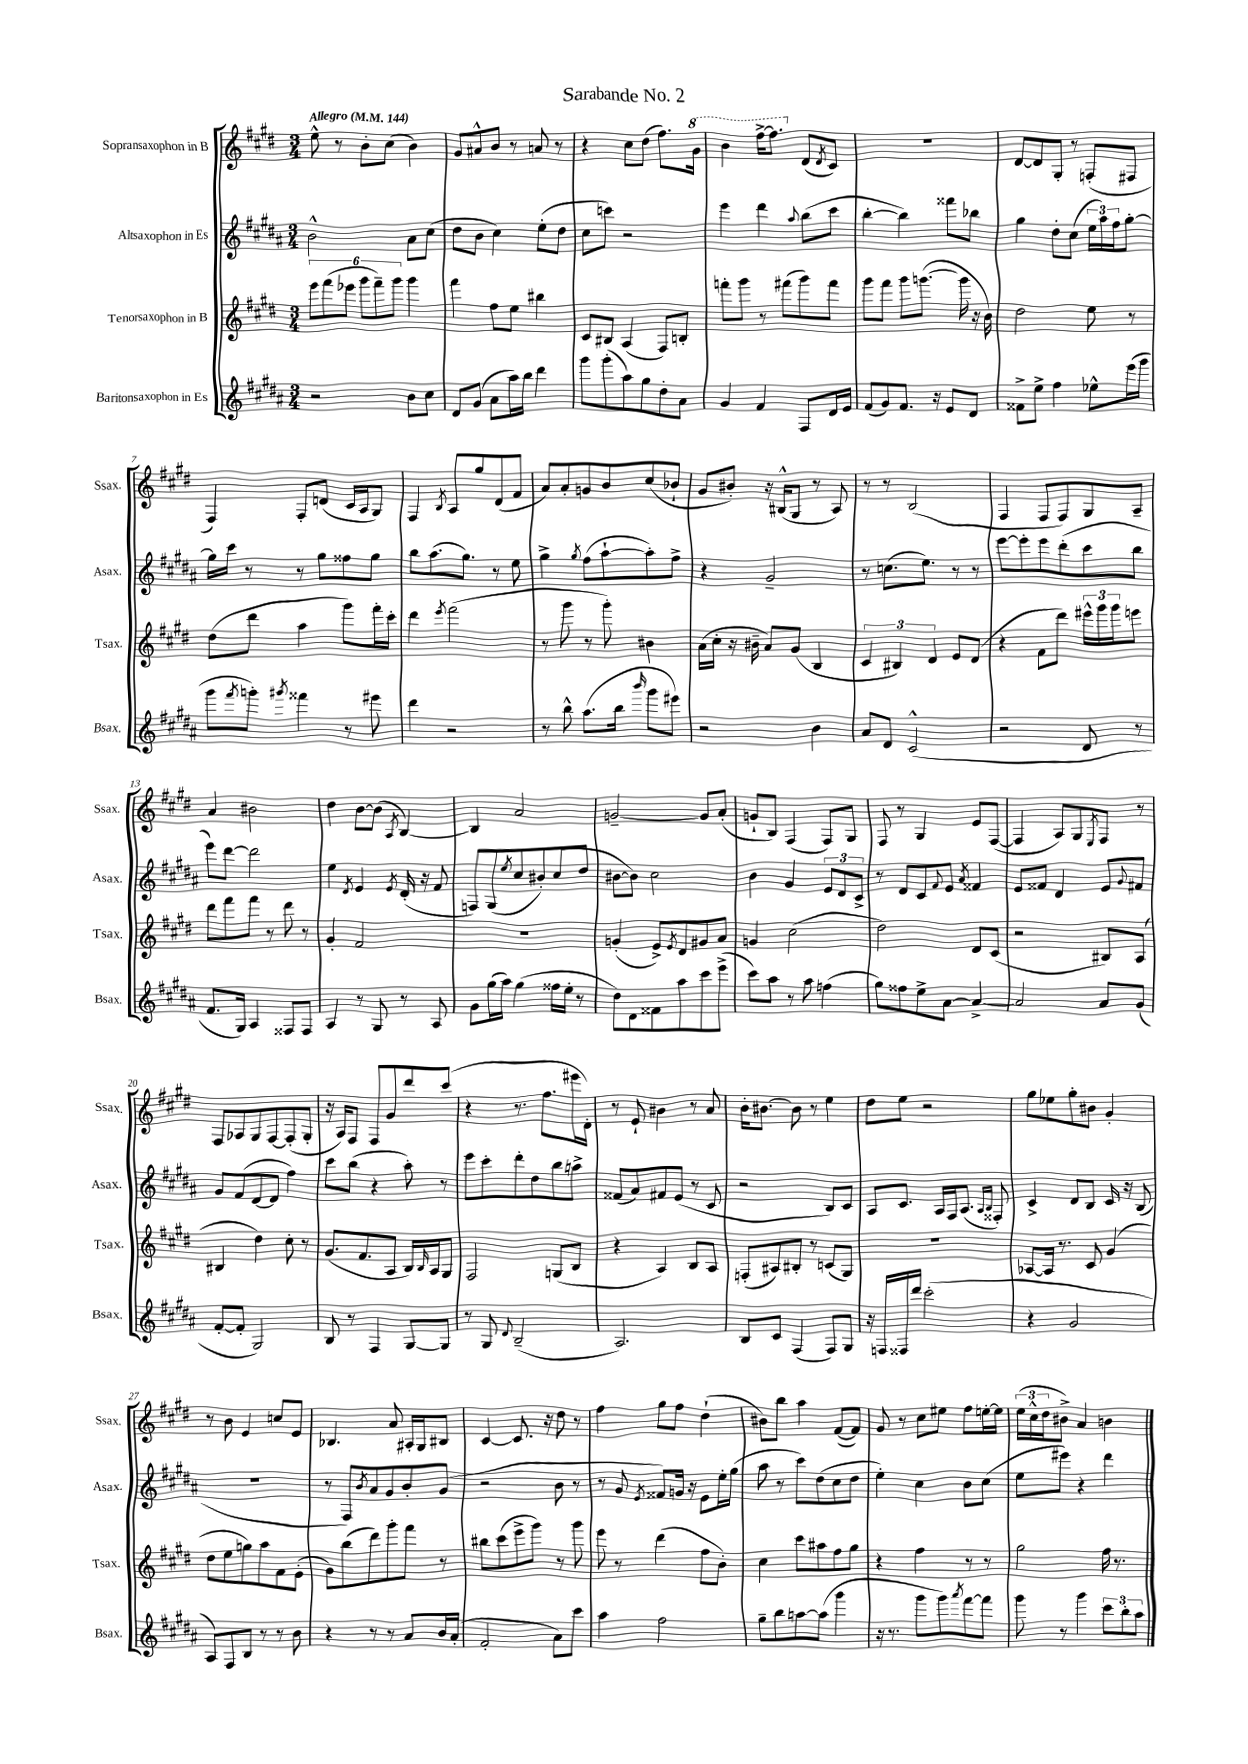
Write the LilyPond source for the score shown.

\header { title = "Sarabande No. 2" }
<<
\new StaffGroup <<
\new Staff = "s0" \with { instrumentName = "Sopransaxophon in B" shortInstrumentName = "Ssax." } {
    \clef treble \key e \major \numericTimeSignature \time 3/4 \tempo "Allegro" 4 = 144
    e''8-^ r8 b'8-. cis''8( b'4) |
    gis'8 ais'8-^ b'8 r8 a'8 r8 |
    r4 cis''8 dis''8( fis''8.) \ottava #1 gis''16 |
    b''4 fis'''16~-> fis'''8. \ottava #0 dis'8( \acciaccatura { dis'8 } cis'8) |
    R2. |
    dis'8~ dis'8 gis8-. r8 f8-.( fis8 |
    fis4) fis8-. d'8( cis'16 a16 gis8) |
    fis4 \acciaccatura { b8 } a8 gis''8 dis'8( fis'8 |
    a'8) a'8-. g'8 b'8 cis''8( bes'8-! |
    gis'8 bis'8-.) r16 bis16-^( gis8 r8 a8) |
    r8 r8 b2( |
    fis4 fis8 fis8) gis8 a8-- |
    a'4 bis'2 |
    dis''4 b'8~ b'8( \acciaccatura { a8 } b4~) |
    b4 a'2 |
    g'2~-- g'8 a'8-.( |
    g'8-! b8) fis4( fis8) gis8 |
    fis8 r8 gis4 e'8 fis8~( |
    fis4 a8) gis8 \acciaccatura { e8 } fis8 r8 |
    fis8 aes8 gis8 fis8~ fis8-.( gis8-. |
    r16 a16) fis8 fis8 gis'8 dis'''8 cis'''8( |
    r4 r8. fis''8. eis'''16 dis'16-.) |
    r8 e'8-! bis'4 r8 a'8 |
    b'16-. bis'8.~ bis'8 r8 e''4 |
    dis''8 e''8 r2 |
    gis''8 ees''8 gis''8-. bis'8 gis'4-. |
    r8 b'8 e'4 c''8 e'8 |
    bes4. a'8 ais16-. gis16 bis8 |
    cis'4~ cis'8. r16 dis''8 r8 |
    fis''4 gis''8 fis''8 dis''4-!( |
    bis'8) b''8 a''4 fis'8~( fis'8) |
    gis'8 r8 cis''8 eis''8 fis''8 e''16~-. e''16 |
    \tuplet 3/2 { e''16( cis''16-^ dis''16 } bis'8->) a'4 b'4 \bar "|." |
}
\new Staff = "s1" \with { instrumentName = "Altsaxophon in Es" shortInstrumentName = "Asax." } {
    \clef treble \key b \major \numericTimeSignature \time 3/4
    b'2-^ ais'8 cis''8( |
    dis''8 b'8 cis''4) e''8-.( dis''8 |
    cis''8 c'''8) r2 |
    e'''4 dis'''4 \appoggiatura { ais''8 } b''8( cis'''8 |
    b''4~-. b''4) fisis'''8 bes''8 |
    gis''4 dis''8-. cis''8( \tuplet 3/2 { e''16 ais''16) fis''16 } gis''8~-. |
    gis''16 cis'''16 r8 r8 gis''8 fisis''8 gis''8 |
    b''8 ais''8.( gis''8.) r8 e''8 |
    gis''4-> \acciaccatura { gis''8 } fis''8( ais''8~-! ais''8-.) fis''8-> |
    r4 gis'2-- |
    r8 c''8.( e''8.) r8 r8 |
    e'''8~ e'''8-. e'''8 dis'''8-.( cis'''8 b''8 |
    e'''8) dis'''8~ dis'''2 |
    e''4 \acciaccatura { dis'8 } e'4 \acciaccatura { e'8 } dis'16-.( r16 fis'8 |
    f8) gis8( \acciaccatura { e''8 } cis''8 bis'8-.) cis''8( dis''8 |
    bis'8~ bis'8) cis''2 |
    b'4 gis'4 \tuplet 3/2 { e'8 dis'8 cis'8-> } |
    r8 dis'8 cis'8 \appoggiatura { fis'8 } e'8 \acciaccatura { ais'8 } fisis'4 |
    e'8 fisis'8 dis'4 e'8 \appoggiatura { gis'8 } fis'8 |
    gis'8 fis'8( dis'8~ dis'8 fis''4) |
    cis'''8 b''8( r4 ais''8-.) r8 |
    e'''8 cis'''8-. dis'''8-. dis''8 b''8 a''8-> |
    fisis'8( ais'8) fis'8 e'8( r8 cis'8 |
    r2 b8) cis'8 |
    ais8 cis'8. ais16 fis16 ais8.( \grace { ais16 b16 } fisis8-.) |
    cis'4-> dis'8 b8 cis'16 r16 b8( |
    R2. |
    r8 fis8) \acciaccatura { b'8 } ais'8 gis'8 b'8-. gis'8( |
    r2 b'8 r8 |
    r8 gis'8 \acciaccatura { e'8 } fisis'8) g'16 r16 e'8 e''16-. gis''16( |
    ais''8 r8 cis'''8) dis''8( cis''8 dis''8 |
    e''4-.) cis''4 b'8 cis''8( |
    e''8 eis'''8) r4 dis'''4 \bar "|." |
}
\new Staff = "s2" \with { instrumentName = "Tenorsaxophon in B" shortInstrumentName = "Tsax." } {
    \clef treble \key e \major \numericTimeSignature \time 3/4
    \tuplet 6/4 { e'''8 fis'''8( ees'''8 gis'''8 fis'''8--) gis'''8 } gis'''4 |
    fis'''4 fis''8 e''8 bis''4 |
    cis'8 bis8 a4( fis8) b8-. |
    f'''8-. gis'''8 r8 fis'''8( gis'''8) fis'''8 |
    gis'''8 fis'''8 gis'''8 g'''8.~( g'''16 r16 b'16) |
    dis''2 e''8 r8 |
    dis''8( dis'''8 a''4 gis'''8) fis'''16-. cis'''16-. |
    dis'''4 \acciaccatura { e'''8 } fis'''2( |
    r8 gis'''8 r8 gis'''8-.) bis'4 |
    a'16( cis''16-. r16 bis'16-- a'8) gis'8( b4 |
    \tuplet 3/2 { cis'4 bis4) dis'4 } e'8 dis'8( |
    r4 fis'8 dis'''8) \tuplet 3/2 { eis'''16-^ gis'''16 gis'''16 } e'''8 |
    dis'''8 fis'''8 fis'''8 r8 dis'''8 r8 |
    gis'4-. fis'2 |
    R2. |
    g'4-.( e'8->) \acciaccatura { e'8 } dis'8 gis'8 a'8 |
    g'4 cis''2( |
    dis''2) dis'8 cis'8( |
    r2 bis8) a8( |
    bis4 dis''4) cis''8-. r8 |
    gis'8.( fis'8. a8 b16) \grace { b16 } a16 gis8 |
    fis2 g8( b8 |
    r4 a4) b8 a8 |
    f8-.( ais8) bis8-. r8 c'8( gis8) |
    R2. |
    aes8~ aes16 r8. cis'8 gis'4( |
    dis''8 e''8 g''8) a''8 fis'8 e'8-.( |
    gis'8) b''8( dis'''8) gis'''8-. fis'''8 r8 |
    bis''8 cis'''8( e'''8-> gis'''8) r8 gis'''8 |
    e'''8 r8 dis'''4( fis''8 b'8-.) |
    cis''4 cis'''8 ais''8 fis''8 gis''8 |
    r4 fis''4 r8 r8 |
    gis''2 fis''16 r8. \bar "|." |
}
\new Staff = "s3" \with { instrumentName = "Baritonsaxophon in Es" shortInstrumentName = "Bsax." } {
    \clef treble \key b \major \numericTimeSignature \time 3/4
    r2 b'8 cis''8 |
    dis'8 gis'8( ais'8 ais''16) b''16 dis'''4 |
    gis'''8 gis'''8-.( ais''8) gis''8 dis''8-. ais'8 |
    gis'4 fis'4 fis8 dis'16 e'16 |
    fis'8( gis'8) fis'8. r16 e'8 dis'8 |
    fisis'8-> e''8-> fis''4 ees''8-^ e'''16( gis'''16 |
    gis'''8 \acciaccatura { fis'''8 } g'''8-.) \acciaccatura { gis'''8 } fisis'''4 r8 eis'''8 |
    dis'''4 r2 |
    r8 b''8-^ ais''8.( b''16 \grace { b'''16 } gis'''8 eis'''8) |
    r2 b'4 |
    ais'8 dis'8 cis'2-^( |
    r2 dis'8 r8 |
    fis'8. gis16) ais4 fisis8 fisis8 |
    ais4 r8 gis8 r8 ais8 |
    gis'8 gis''16( ais''16) gis''4( fisis''16 e''16-. r8 |
    dis''8) dis'8 fisis'8 ais''8 cis'''8 e'''8->( |
    cis'''8) ais''8 r8 ais''8 f''4( |
    gis''8) fisis''8 e''8-> ais'8~ ais'4~-> |
    ais'2 ais'8 gis'8( |
    fis'8~-. fis'8-. gis2) |
    b8 r8 fis4 gis8~ gis8 |
    r8 gis8 \appoggiatura { dis'8 } b2--( |
    ais2.) |
    b8 cis'8 fis4( fis8) gis8 |
    r16 f16 fisis16 dis'''16 cis'''2-.( |
    r4 gis'2 |
    ais8) fis8 b8 r8 r8 b'8 |
    r4 r8 r8 ais'8 b'16 ais'16-.( |
    fis'2-. ais'8) cis'''8 |
    ais''4 fis''2 |
    gis''8-- b''8 a''8~ a''8( gis'''4 |
    r16 r8. gis'''8 gis'''8) \acciaccatura { ais'''8 } fis'''8~ fis'''8 |
    gis'''8 r8 gis'''4 \tuplet 3/2 { cis'''8 b''8-. ais''8 } \bar "|." |
}
>>
>>
